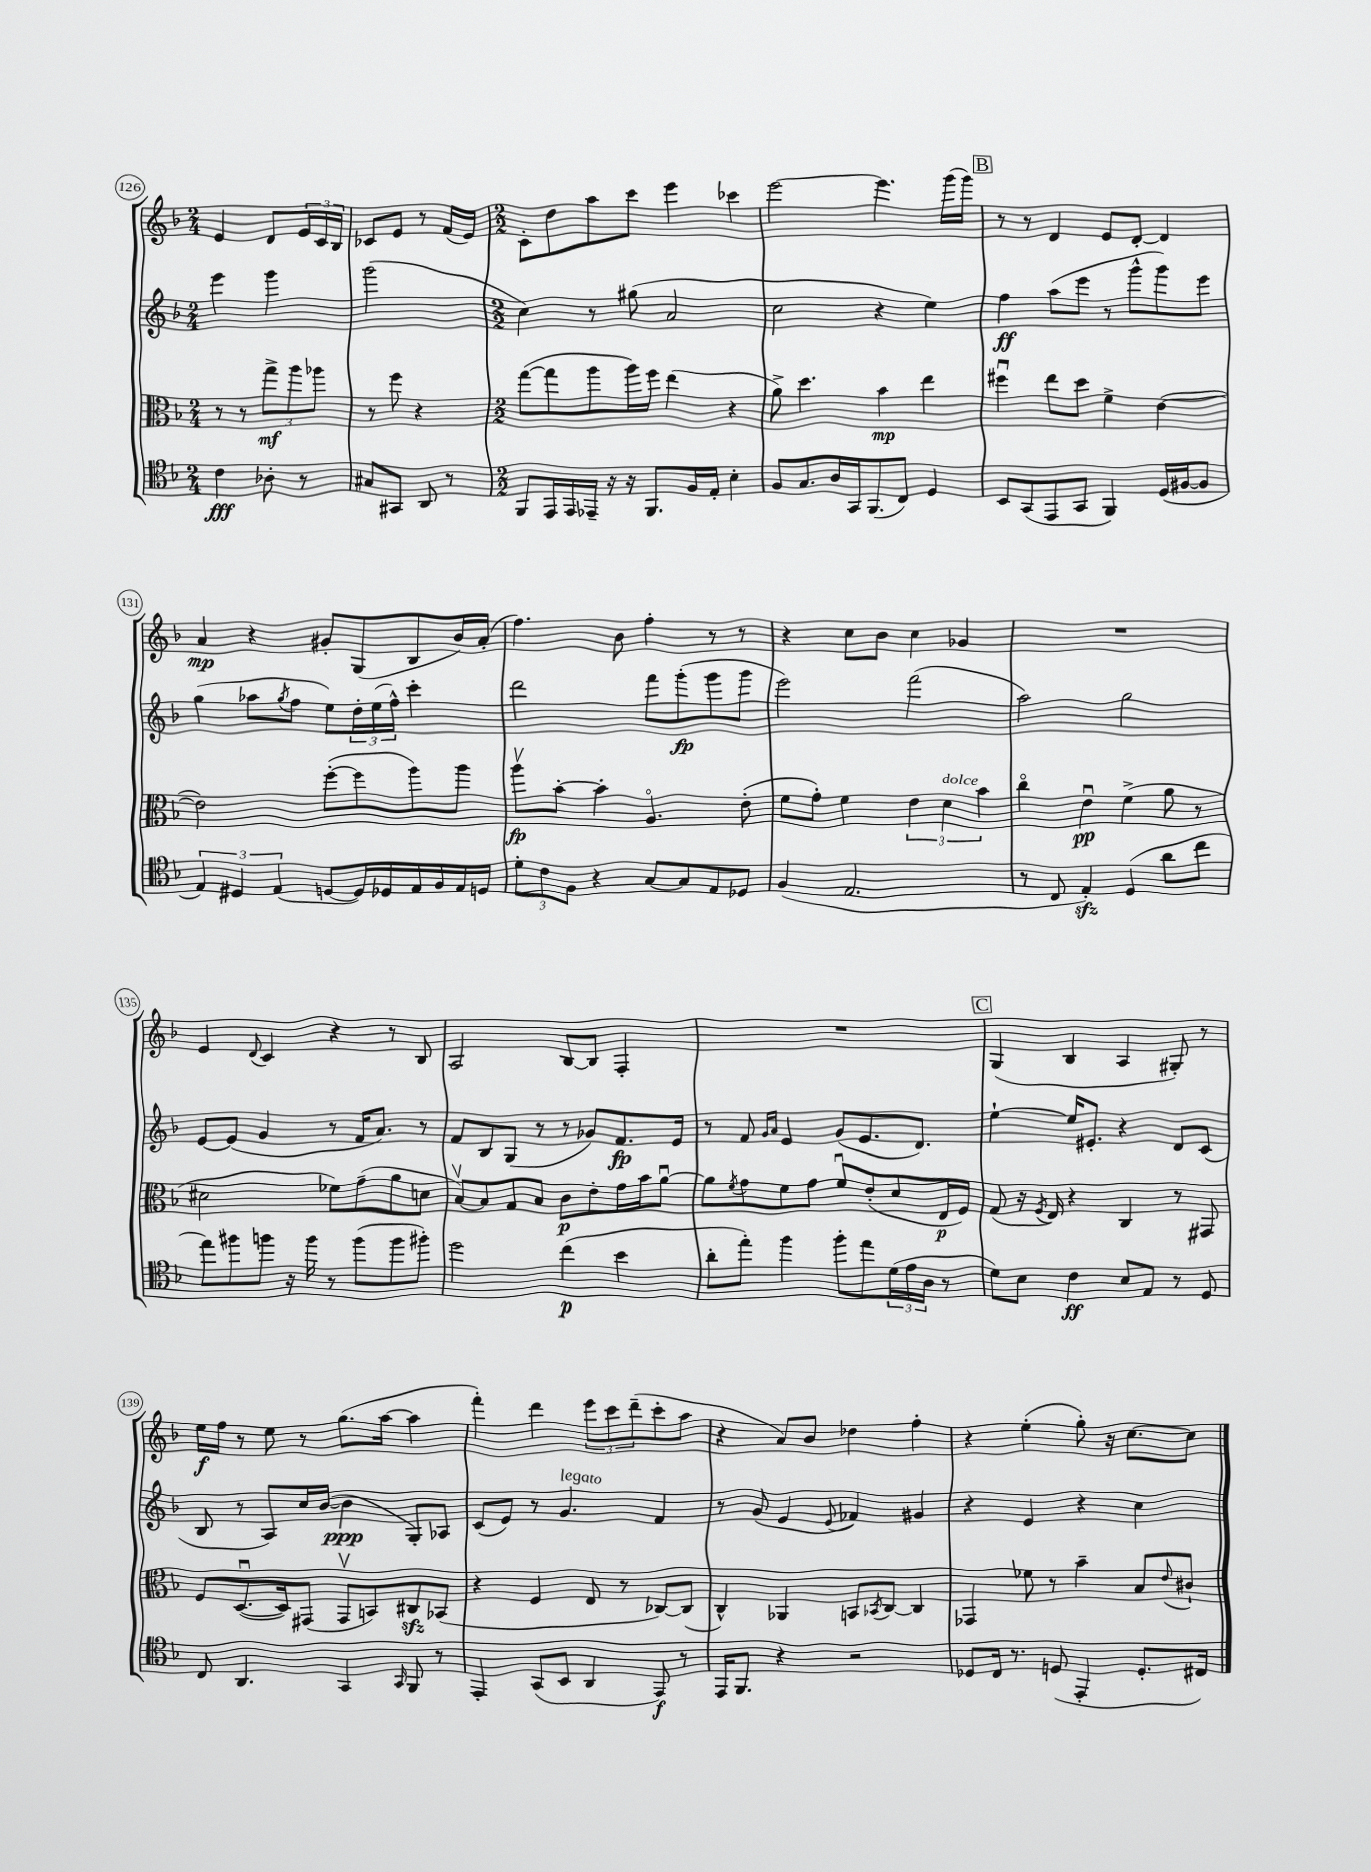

**kern	**kern	**kern	**kern
*staff4	*staff3	*staff2	*staff1
*clefC4	*clefC3	*clefG2	*clefG2
*k[b-]	*k[b-]	*k[b-]	*k[b-]
*M2/4	*M2/4	*M2/4	*M2/4
4c	8r	4eee	4e
.	8r	.	.
8A-'	12gg^	4ggg	8d
.	12aa	.	.
8r	.	.	24e
.	12aa-	.	24c
.	.	.	24B-
=	=	=	=
8G#	8r	(2ggg	8c-
8GG#	8ff	.	8e
8AA	4r	.	8r
8r	.	.	(16f
.	.	.	16e)
=	=	=	=
*M2/2	*M2/2	*M2/2	*M2/2
8FF	([8gg	4cc)	8c'
16EE	8gg]	.	8dd
16EE	.	.	.
16EE-~	8aa	8r	8aa
16r	.	.	.
16r	16aa)	(8gg#	8ccc
8.FF	16ff	.	.
.	(4ee	2a	4eee
16F	.	.	.
16E'	.	.	.
4B-'	4r	.	4ccc-
=	=	=	=
8F	8a^)	2cc	[2eee
8.G	4.dd	.	.
16A	.	.	.
16GG	.	.	.
(8.FF	.	.	.
.	4b-	4r	4.eee]
8C)	.	.	.
4D	4ee	4ee)	.
.	.	.	(16ggg
.	.	.	16ggg)
=	=	=	=
8BB-	4ff#u	4ff	8r
(8GG	.	.	8r
8EE	8ee	(8aa	4d
8GG	8dd	8eee	.
4FF)	4f^	8r	8e
.	.	8ggg^^	[8d'
(16D	([4e	8ggg)	4d]
[16F#	.	.	.
8F#]	.	8eee	.
=	=	=	=
6E)	2e])	(4gg	4a
6D#	.	.	.
.	.	8aa-	4r
(6E	.	.	.
.	.	8qgg	.
.	.	8ff	.
[8D	([8ff'	8ee)	8g#'
16D])	8ff]	24dd'	(8G
.	.	(24ee	.
16D-	.	.	.
.	.	24ff^^)	.
16E	8aa)	4ccc'	8B-
16F	.	.	.
16E	8aa	.	16b-)
16D	.	.	(16a'
=	=	=	=
12d'	8aav	2ddd	4.ff)
12c	.	.	.
.	[8b-'	.	.
12F	.	.	.
4r	4b-']	.	.
.	.	.	8b-
[8G	4.Ao	8fff	4ff'
8G]	.	(8ggg'	.
8E	.	8ggg	8r
8D-	(8e'	8ggg	8r
=	=	=	=
(4F	8f	2eee)	4r
.	8g')	.	.
2.E	4f	.	8cc
.	.	.	8b-
.	6e	(2fff	4cc
.	6d	.	.
.	.	.	4g-
.	6b-	.	.
=	=	=	=
8r	4cco	2aa)	1r
8C	.	.	.
4E')	4eu	.	.
(4D	(4f^	2gg	.
8a	8a	.	.
8cc	8r	.	.
=	=	=	=
8ee)	2d#	[8e	4e
8ff#	.	(8e]	.
.	.	.	8qqd
8ff	.	4g	4c
16r	.	.	.
16ff	.	.	.
8r	8f-)	8r	4r
(8ff	(8g~	16f	.
.	.	8.a)	.
8ff	8a	.	8r
8ff#')	8d	8r	8B-
=	=	=	=
2dd	[8B-v)	8f	2A
.	8B-]	8B-	.
.	8G	(8G	.
.	8B-	8r	.
(4cc	8c	8r	[8B-
.	8e'	8g-)	8B-]
4b-	16g	8.f	4F'
.	16b-	.	.
.	[8au	.	.
.	.	16e	.
=	=	=	=
8a'	8a]	8r	1r
.	8qf	.	.
8ee')	8g	8f	.
.	.	16qqg	.
.	.	16qqa	.
4ff	8f	4e	.
.	8g	.	.
8ff'	8fu	(8g	.
8ee	(8e'	8.e	.
(24d	8d	.	.
24e	.	.	.
.	.	8.d)	.
24A	.	.	.
8r	16E	.	.
.	16F)	.	.
=	=	=	=
8d)	(8G	[4ee`	(4G
8B-	16r	.	.
.	8qF	.	.
.	16E)	.	.
4c	4r	16ee]	4B-
.	.	8.e#'	.
8B-	4C	4r	4A
8E	.	.	.
8r	8r	8d	8G#')
8D	8GG#	(8c	8r
=	=	=	=
8C	8F	8B-	16ee
.	.	.	16ff
4.AA	([8.Du	8r	8r
.	.	8A)	8ee
.	16D])	.	.
.	(8GG#	16cc	8r
.	.	([16b-	.
4GG	8GG#v	4b-]	(8.gg
.	8BB)	.	.
.	.	.	[16aa
16qqGG	.	.	.
8FF	8C#	8G')	4aa]
8r	(8BB-	8A-	.
=	=	=	=
4EE'	4r	(8c	4fff')
.	.	8e)	.
(8GG	4F	8r	4ddd
8BB-	.	4.g	.
4AA	8E	.	12eee
.	.	.	12ccc
.	8r	.	.
.	.	.	(12ddd~
8EE)	[8C-)	4f	8ccc'
8r	(8C-]	.	8aa
=	=	=	=
16EE	4C^^)	8r	4r
8.FF	.	.	.
.	.	(8g	.
4r	4AA-	4e	8a)
.	.	.	8b-
.	.	8qqe	.
2r	8BB	4f-)	4dd-
.	8qBB-	.	.
.	[8C	.	.
.	4C]	4g#	4ff'
=	=	=	=
8D-	4GG-	4r	4r
16C	.	.	.
8.r	.	.	.
.	8f-	4e	(4ee'
(8D	8r	.	.
4EE'	4b-~	4r	8gg')
.	.	.	16r
.	.	.	[8.cc
8.D'	8B-	4cc	.
.	8qqe	.	.
.	8c#`	.	8cc]
16C#)	.	.	.
==	==	==	==
*-	*-	*-	*-
